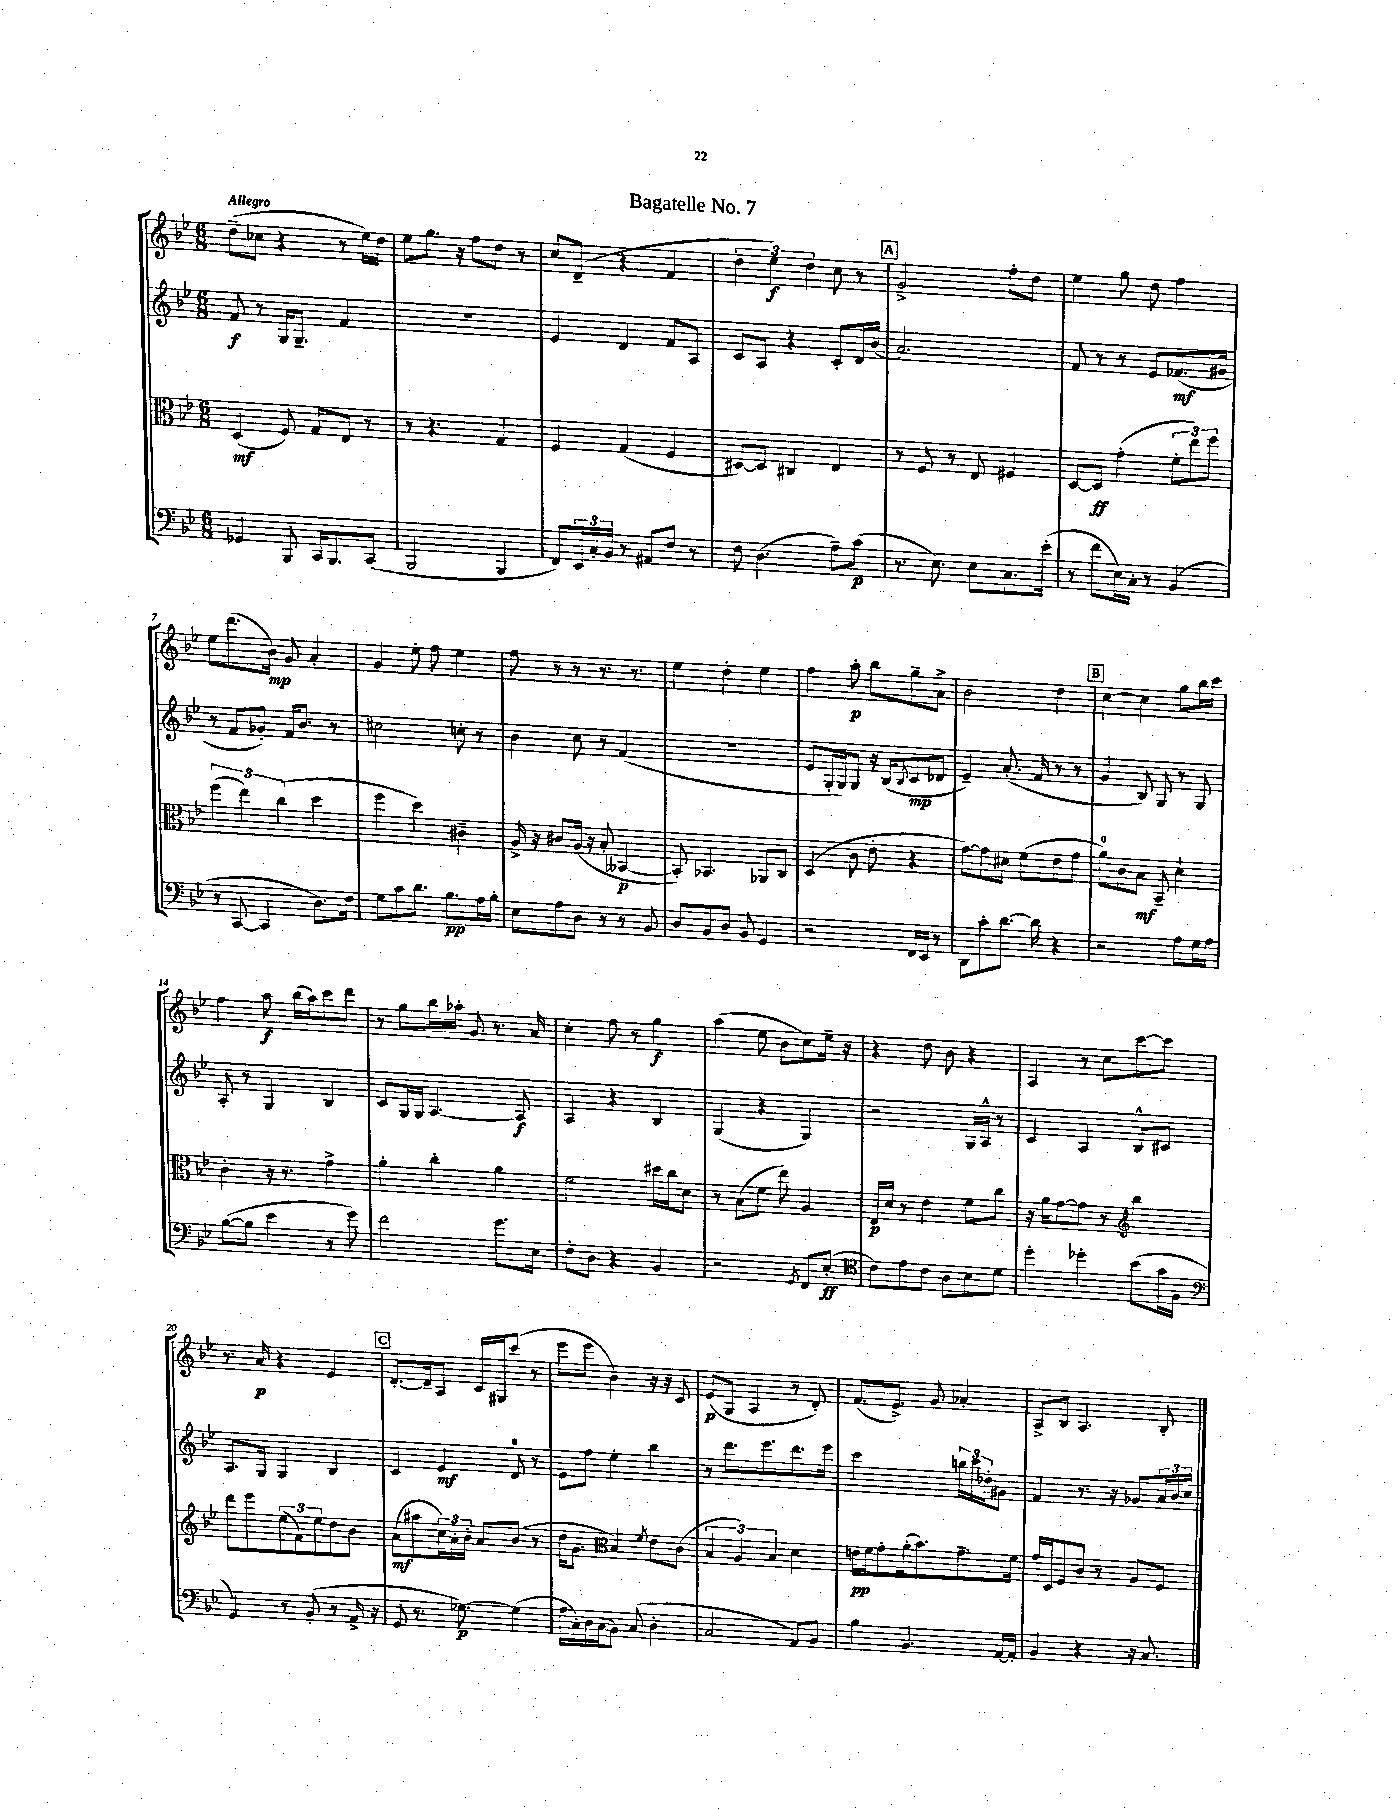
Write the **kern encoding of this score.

**kern	**dynam	**kern	**dynam	**kern	**dynam	**kern	**dynam
*part4	*part4	*part3	*part3	*part2	*part2	*part1	*part1
*staff4	*staff4	*staff3	*staff3	*staff2	*staff2	*staff1	*staff1
*clefF4	*	*clefC3	*	*clefG2	*	*clefG2	*
*k[b-e-]	*	*k[b-e-]	*	*k[b-e-]	*	*k[b-e-]	*
*M6/8	*	*M6/8	*	*M6/8	*	*M6/8	*
=1	=1	=1	=1	=1	=1	=1	=1
!	!	!	!	!	!	!LO:TX:a:B:t=Allegro	!
4GG-X/	.	(4D/	mf	8f/	f	(8dd~\L	.
.	.	.	.	8r	.	8cc-X\J	.
8BBB-/	.	8F/)	.	16G/KL	.	4r	.
.	.	.	.	8.G~/J	.	.	.
16CC/KL	.	8G/L	.	.	.	.	.
8.BBB-/	.	.	.	.	.	.	.
.	.	8E-/J	.	4f/	.	8r	.
(8CC/J	.	8r	.	.	.	16ee-\LL)	.
.	.	.	.	.	.	16dd\JJ	.
=2	=2	=2	=2	=2	=2	=2	=2
2BBB-/	.	8r	.	2.r	.	8ee-\L	.
.	.	4.r	.	.	.	8.gg\J	.
.	.	.	.	.	.	16r	.
.	.	.	.	.	.	8ff\L	.
4BBB-/	.	4G/	.	.	.	8dd\J	.
.	.	.	.	.	.	8r	.
=3	=3	=3	=3	=3	=3	=3	=3
8FF/L)	.	4F/	.	4e-/	.	8cc/L	.
24EE-/L	.	.	.	.	.	(8d~/J	.
24C'/	.	.	.	.	.	.	.
24BB-/JJ	.	.	.	.	.	.	.
8r	.	(4G/	.	4d/	.	4r	.
8AA#X/L	.	.	.	.	.	.	.
8F/J	.	4F/	.	8f/L	.	4f/	.
8r	.	.	.	8A/J	.	.	.
=4	=4	=4	=4	=4	=4	=4	=4
8F\	.	[8D#X/L)	.	8c/L	.	6dd\	.
(4.D\	.	8D#/J]	.	8A/J	.	.	.
.	.	.	.	.	.	6ee-\)	f
.	.	4C#X/	.	4r	.	.	.
.	.	.	.	.	.	6dd\	.
8A~\L)	.	4E-/	.	8c'/L	.	8cc\	.
(8c\J	p	.	.	16d/L	.	8r	.
.	.	.	.	(16b-/JJ	.	.	.
!!LO:REH:place=s1:t=A
=5	=5	=5	=5	=5	=5	=5	=5
8.r	.	8r	.	2.a/)	.	2g^/	.
.	.	8F/	.	.	.	.	.
8.E-\)	.	.	.	.	.	.	.
.	.	8r	.	.	.	.	.
8E-\L	.	8E-/	.	.	.	.	.
8.C\	.	4F#X/	.	.	.	8ff'\L	.
.	.	.	.	.	.	8dd\J	.
(16e-'\Jk	.	.	.	.	.	.	.
=6	=6	=6	=6	=6	=6	=6	=6
8r	.	[8D/L	.	8f/	.	4ee-\	.
8f\L	.	8D/J]	ff	8r	.	.	.
16E-\L)	.	(4g'\	.	8r	.	8gg\	.
16C'\JJ	.	.	.	.	.	.	.
8r	.	.	.	8e-/L	.	8dd\	.
(4BB-/	.	12f'\L	.	(8.f-X/	mf	4ff\	.
.	.	12ee-\)	.	.	.	.	.
.	.	12ff\J	.	.	.	.	.
.	.	.	.	16g#X/Jk	.	.	.
!!LO:LB:g=z
=7	=7	=7	=7	=7	=7	=7	=7
8r	.	(6ff\	.	8r	.	8ee-\L	.
[8CC/	.	.	.	8f/L	.	(8.ddd\	.
.	.	6ee-\)	.	.	.	.	.
4CC/]	.	.	.	8g-X'/J)	.	.	.
.	.	.	.	.	.	16b-\Jk)	mp
.	.	(6cc\	.	.	.	.	.
.	.	.	.	16f/KL	.	8g/	.
.	.	.	.	8.b-/J	.	.	.
8.D\L)	.	4dd\	.	.	.	4a'/	.
.	.	.	.	8r	.	.	.
16F\Jk	.	.	.	.	.	.	.
=8	=8	=8	=8	=8	=8	=8	=8
8G\L	.	4ff\	.	2cc#X\	.	4g/	.
8c\	.	.	.	.	.	.	.
8.d\J	.	4dd\)	.	.	.	8ee-'\	.
.	.	.	.	.	.	8ff\	.
8.B-\L	pp	.	.	.	.	.	.
.	.	4c#X~\	.	8ccn'\	.	4ee-\	.
16A\L	.	.	.	8r	.	.	.
16B-'\JJ	.	.	.	.	.	.	.
=9	=9	=9	=9	=9	=9	=9	=9
8E-\L	.	16A^/	.	4b-\	.	8ff\	.
.	.	16r	.	.	.	.	.
8A\	.	8c#X/L	.	.	.	8r	.
8D\J	.	(16A/Jk	.	8cc\	.	8r	.
.	.	16r	.	.	.	.	.
8r	.	8B-'/	.	8r	.	8.r	.
8r	.	[4BB--X/	p	(4f/	.	.	.
.	.	.	.	.	.	8.r	.
8BB-/	.	.	.	.	.	.	.
=10	=10	=10	=10	=10	=10	=10	=10
8D/L	.	8BB--'/])	.	2.r	.	4ee-\	.
8BB-/	.	4.BB-X/	.	.	.	.	.
8D/J	.	.	.	.	.	4dd'\	.
8BB-/	.	.	.	.	.	.	.
4GG/	.	8AA-X/L	.	.	.	4ee-\	.
.	.	8C/J	.	.	.	.	.
=11	=11	=11	=11	=11	=11	=11	=11
2r	.	(4D/	.	8e-/L	.	4ff\	.
.	.	.	.	16G'/L	.	.	.
.	.	.	.	16G/J)	.	.	.
.	.	8c\	.	8G/J	.	8aa'\	p
.	.	8e-'\	.	16r	.	8bb-\L	.
.	.	.	.	(16B-/KL	.	.	.
.	.	.	.	8qB-/	.	.	.
16FF/LL	.	4r	.	8c/	mp	8gg~\	.
16EE-/JJ	.	.	.	.	.	.	.
8r	.	.	.	8d-X/J	.	8a^\J	.
=12	=12	=12	=12	=12	=12	=12	=12
8DD\L	.	[8g\L)	.	4e-~/)	.	2b-\	.
8c'\	.	8g\]	.	.	.	.	.
[8.d\J	.	8d#X\J	.	(8.a'/	.	.	.
.	.	(8f\L	.	.	.	.	.
16d\]	.	.	.	16f/	.	.	.
4r	.	8e-\	.	8r	.	4dd\	.
.	.	8g\J	.	8r	.	.	.
!!LO:REH:place=s1:t=B
=13	=13	=13	=13	=13	=13	=13	=13
2r	.	8a\L)	.	4g/	.	[4cc\	.
.	.	8c\	.	.	.	.	.
.	.	8B-\J	mf	8B-/)	.	4cc\]	.
.	.	8BB-~/	.	8G/	.	.	.
8A\L	.	4d`\	.	8r	.	8gg\L	.
16G\L	.	.	.	8G/	.	16bb-\L	.
16A\JJ	.	.	.	.	.	16ccc\JJ	.
!!LO:LB:g=z
=14	=14	=14	=14	=14	=14	=14	=14
([8B-\L	.	4c'\	.	8A'/	.	4ff\	.
8B-\J]	.	.	.	8r	.	.	.
4e-\	.	16r	.	4G/	.	8aa\	f
.	.	8.r	.	.	.	.	.
.	.	.	.	.	.	(16bb-\LL	.
.	.	.	.	.	.	16aa\J)	.
8r	.	4g^\	.	4B-/	.	8ccc\	.
8g\)	.	.	.	.	.	8ddd\J	.
=15	=15	=15	=15	=15	=15	=15	=15
2f\	.	4a'\	.	8c/L	.	8r	.
.	.	.	.	16G/L	.	8gg\L	.
.	.	.	.	16G/JJ	.	.	.
.	.	4cc'\	.	[4.A/	.	16bb-\L	.
.	.	.	.	.	.	16aa-X'\JJ	.
.	.	.	.	.	.	8g/	.
8.g\L	.	4a\	.	.	.	8.r	.
.	.	.	.	8A/]	f	.	.
16E-\Jk	.	.	.	.	.	16a/	.
=16	=16	=16	=16	=16	=16	=16	=16
8F'\L	.	2f\	.	4A/	.	4cc'\	.
8D\J	.	.	.	.	.	.	.
4r	.	.	.	4r	.	8ff\	.
.	.	.	.	.	.	8r	.
4BB-/	.	16dd#X\LL	.	4B-/	.	4gg\	f
.	.	16cc\J	.	.	.	.	.
.	.	8d\J	.	.	.	.	.
=17	=17	=17	=17	=17	=17	=17	=17
2r	.	8r	.	(4G/	.	(4aa\	.
.	.	(8B-\L	.	.	.	.	.
.	.	8f\J	.	4r	.	8ee-\	.
.	.	8ee-\)	.	.	.	8b-\L	.
8qGG/	.	.	.	.	.	.	.
8FF/L	.	4A/	.	4G/)	.	8cc\)	.
(8E-'/J	ff	.	.	.	.	16ee-~\Jk	.
.	.	.	.	.	.	16r	.
=18	=18	=18	=18	=18	=18	=18	=18
*clefC4	*	*	*	*	*	*	*
8c\L)	.	16E-/LL	p	2r	.	4r	.
.	.	16d/JJ	.	.	.	.	.
8e-\	.	8r	.	.	.	.	.
8c\J	.	4e-\	.	.	.	8dd\	.
8A\L	.	.	.	.	.	8b-\	.
8B-\	.	8f\L	.	16G/LL	.	4r	.
.	.	.	.	16A^^/JJ	.	.	.
8d\J	.	8cc\J	.	8r	.	.	.
=19	=19	=19	=19	=19	=19	=19	=19
4dd'\	.	16r	.	4c/	.	4A/	.
.	.	16a\KL	.	.	.	.	.
.	.	[8g\	.	.	.	.	.
4dd-X'\	.	8g\J]	.	4A/	.	8r	.
.	.	8r	.	.	.	8cc\L	.
*	*	*clefG2	*	*	*	*	*
(8b-\L	.	4bb-\	.	8B-^^/L	.	[8ccc\	.
16g\L	.	.	.	8c#X/J	.	8ccc\J]	.
16F\JJ	.	.	.	.	.	.	.
!!LO:LB:g=z
=20	=20	=20	=20	=20	=20	=20	=20
*clefF4	*	*	*	*	*	*	*
4GG/)	.	8ddd\L	.	8.A/L	.	8.r	.
.	.	8eee-\	.	.	.	.	.
.	.	.	.	16G/Jk	.	16a/	p
8r	.	(12ee-\	.	4G/	.	4r	.
.	.	12f\)	.	.	.	.	.
(8BB-'/	.	.	.	.	.	.	.
.	.	12ee-\	.	.	.	.	.
8r	.	8dd\	.	4B-/	.	4e-/	.
16AA^/	.	8b-\J	.	.	.	.	.
16r	.	.	.	.	.	.	.
!!LO:REH:place=s1:t=C
=21	=21	=21	=21	=21	=21	=21	=21
8GG/	.	(8a\L	mf	4c/	.	[8.d'/L	.
8.r	.	8aa#X\	.	.	.	.	.
.	.	.	.	.	.	16d~/k]	.
.	.	24cc\L)	.	4e-/	mf	8A/J	.
.	.	24a'\	.	.	.	.	.
[8.G-X\)	p	.	.	.	.	.	.
.	.	24b-'\JJ	.	.	.	.	.
.	.	8a/L	.	.	.	16c/LL	.
.	.	.	.	.	.	16G#X/J	.
(4G-\]	.	(8b-/J	.	8d/	.	(8ccc/J	.
.	.	8r	.	8r	.	8r	.
=22	=22	=22	=22	=22	=22	=22	=22
16A\LL	.	16dd\KL	.	8e-\L	.	8eee-\L	.
16C'\)	.	8.g\J	.	.	.	.	.
16D\	.	.	.	8ff\J	.	8eee-\J	.
(16C\J	.	.	.	.	.	.	.
*	*	*clefC3	*	*	*	*	*
8BB-\J)	.	4B-/)	.	4ee-'\	.	4b-\)	.
(8C/	.	.	.	.	.	.	.
.	.	8qf/	.	.	.	.	.
4D'\	.	8e-\L	.	4bb-\	.	16r	.
.	.	.	.	.	.	16r	.
.	.	(8c\J	.	.	.	8c/	.
=23	=23	=23	=23	=23	=23	=23	=23
2C/	.	6B-/	.	8r	.	(8e-/L	p
.	.	.	.	8.ddd\L	.	8G/J	.
.	.	6A/)	.	.	.	.	.
.	.	.	.	.	.	4A/	.
.	.	.	.	8.eee-\	.	.	.
.	.	6B-/	.	.	.	.	.
8AA/L)	.	4d\	.	8.ddd\	.	8r	.
8BB-/J	.	.	.	.	.	8d'/)	.
.	.	.	.	16eee-\Jk	.	.	.
=24	=24	=24	=24	=24	=24	=24	=24
4B-\	.	16en\LL	pp	2ccc\	.	(8.f/L	.
.	.	16f\J	.	.	.	.	.
.	.	8g'\	.	.	.	.	.
.	.	.	.	.	.	8.e-^/J)	.
4.BB-/	.	(16a'\k	.	.	.	.	.
.	.	8.b-\)	.	.	.	.	.
.	.	.	.	.	.	8g/	.
.	.	8.g~\	.	24bbn\LL	.	4a-X'/	.
.	.	.	.	24ccc\	.	.	.
.	.	.	.	24dd-X'\J	.	.	.
[16AA/LL	.	.	.	8g#X\J	.	.	.
16AA'/JJ]	.	16f\Jk	.	.	.	.	.
=25	=25	=25	=25	=25	=25	=25	=25
4BB-/	.	16g/LL	.	4f/	.	8A^/L	.
.	.	16D/J	.	.	.	.	.
.	.	8F/	.	.	.	8B-/J	.
4r	.	8c/J	.	8.r	.	4.A/	.
.	.	8r	.	.	.	.	.
.	.	.	.	16r	.	.	.
16r	.	8A/L	.	8g-X/L	.	.	.
8.C/	.	.	.	.	.	.	.
.	.	8F/J	.	24a/L	.	8B-'/	.
.	.	.	.	24b-/	.	.	.
.	.	.	.	24cc/JJ	.	.	.
==	==	==	==	==	==	==	==
*-	*-	*-	*-	*-	*-	*-	*-
